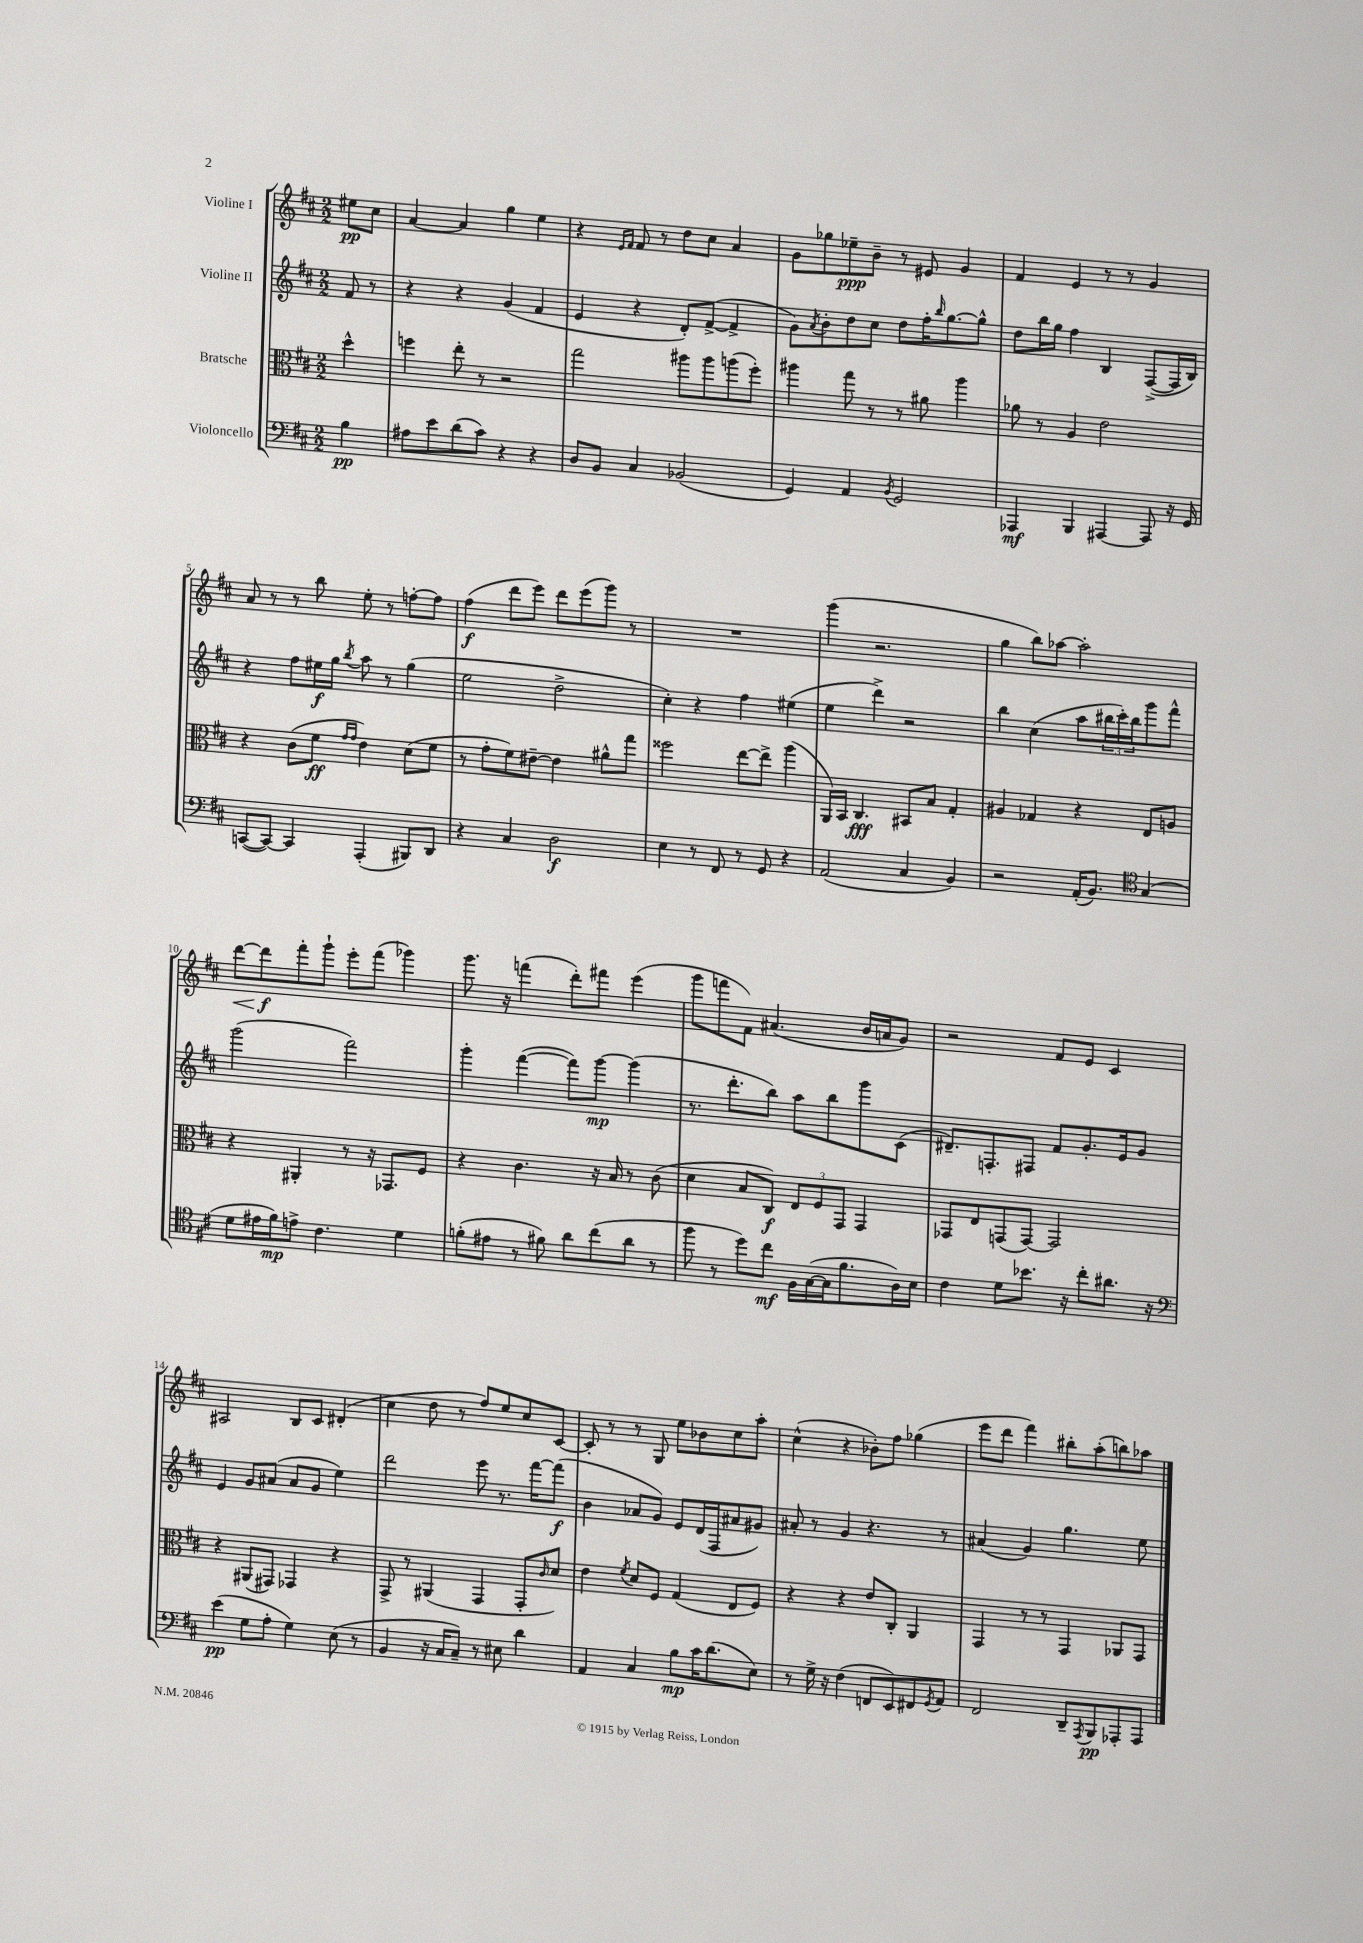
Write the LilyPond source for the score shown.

<<
\new StaffGroup <<
\new Staff = "s0" \with { instrumentName = "Violine I" } {
    \clef treble \key d \major \numericTimeSignature \time 2/2 \partial 4
    eis''8\pp cis''8 |
    a'4~ a'4 g''4 e''4 |
    r4 \grace { e'16 fis'16 } fis'8 r8 d''8 cis''8 a'4 |
    g'8 ges''8 ees''8--\ppp b'8-- r8 eis'8 g'4 |
    fis'4 e'4 r8 r8 g'4 |
    a'8 r8 r8 b''8 e''8-. r8 f''8~-. f''8 |
    fis''4\f( d'''8 e'''8) d'''8 e'''8( g'''8) r8 |
    R1 |
    g'''4( r2. |
    g''4 b''8) aes''8~ aes''2-. |
    d'''8~\< d'''8\f\! fis'''8-. g'''8-! e'''8-. fis'''8( ges'''4) |
    g'''8. r16 f'''4( d'''8-.) fis'''8 e'''4( |
    g'''8 f'''8 fis'8) ais'4.( b'16 a'16 g'8) |
    r2 fis'8 e'8 cis'4 |
    ais2 b8 cis'8 dis'4-.( |
    cis''4 d''8 r8 fis''8) e''8 cis''8 cis'8~ |
    cis'8-. r8 r8 g8 e''8 bes'8 cis''8 a''8-. |
    cis''4-^( r4 bes'8-.) fis''8 ges''4( |
    e'''8 d'''8 fis'''4) bis''8-. a''8-.( b''8) aes''8 \bar "|." |
}
\new Staff = "s1" \with { instrumentName = "Violine II" } {
    \clef treble \key d \major \numericTimeSignature \time 2/2 \partial 4
    fis'8 r8 |
    r4 r4 g'4( fis'4 |
    e'4 r4 d'8-.) fis'8~->( fis'4-> |
    g'8) \acciaccatura { a'8 } b'8-. d''8 cis''8 d''8 fis''16-. \grace { b''16 } g''8.~ g''8-^ |
    d''8 b''16 g''16 fis''4 b4 fis8~->( fis16 b16) |
    r4 fis''8 eis''16\f g''16 \acciaccatura { b''8 } a''8 r8 g''4( |
    e''2 d''2-> |
    cis''4-.) r4 fis''4 eis''4( |
    e''4 d'''4->) r2 |
    b''4 cis''4( a''8 \tuplet 3/2 { bis''16 cis'''16-.) bis''16 } g'''8 fis'''8-^ |
    g'''2( fis'''2) |
    g'''4-. fis'''4~( fis'''8) g'''8~\mp g'''4( |
    r8. d'''8.-. b''8) a''8 b''8 g'''8 cis'8( |
    dis'8.--) f8.-. fis8 fis'8 g'8.-. e'16 g'8 |
    e'4 g'8 ais'8( ais'8 g'8 e''4) |
    d'''2 e'''8 r8. fis'''16~ fis'''8\f( |
    b'4 aes'8 g'8) e'8 d'16( fis16 ais'8 gis'8) |
    ais'8-. r8 g'4 r4. r8 |
    ais'4( g'4) g''4. e''8 \bar "|." |
}
\new Staff = "s2" \with { instrumentName = "Bratsche" } {
    \clef alto \key d \major \numericTimeSignature \time 2/2 \partial 4
    d''4-^ |
    f''4 e''8-. r8 r2 |
    g''2 ais''8 ais''8 a''8( fis''8-.) |
    ais''4 g''8 r8 r8 ais'8 ais''4 |
    aes'8 r8 a4 e'2 |
    r4 cis'8( fis'8\ff \grace { g'16 g'16 } e'4) d'8( fis'8 |
    r8 g'8-. fis'8) eis'8~-- eis'4 ais'8-^ g''8 |
    fisis''2 e''8~ e''8-> a''4( |
    a,16) b,16 cis4.\fff bis,8 b8 g4-. |
    ais4 ges4 r4 e8 a8 |
    r4 ais,4-. r8 r16 ges,8. fis8 |
    r4 cis'4. r16 b16 r8 cis'8( |
    d'4 b8 cis8\f) \tuplet 3/2 { e8 fis8 g,8 } g,4 |
    ges,8 e8 g,8( g,8~) g,2 |
    r4 ais,8( gis,8) ges,4 r4 |
    g,8-> r8 ais,4( g,4 g,8-. \grace { cis'16 } d'8) |
    e'4 \acciaccatura { fis'8 } d'8 fis8 g4( e8 fis8) |
    r4 r4 e'8 cis8-. a,4 |
    g,4 r8 r8 g,4 aes,8 g,8 \bar "|." |
}
\new Staff = "s3" \with { instrumentName = "Violoncello" } {
    \clef bass \key d \major \numericTimeSignature \time 2/2 \partial 4
    b4\pp |
    ais8 e'8 d'8( cis'8) r4 r4 |
    d8 b,8 cis4 bes,2( |
    g,4) a,4 \acciaccatura { b,8 } g,2 |
    aes,,4\mf b,,4 ais,,4~ ais,,8 r16 g,16 |
    c,8~( c,8~) c,4 a,,4-.( bis,,8) d,8 |
    r4 cis4 d2\f |
    e4 r8 fis,8 r8 g,8 r4 |
    a,2( cis4 b,4) |
    r2 a,16-.( b,8.) \clef tenor g4( |
    d'8 eis'16 fis'16\mp) e'8-> cis'4. d'4 |
    f'8-.( eis'8 r8 fis'8) a'8 cis''8( a'8 r8 |
    fis''8 r8 d''8) cis''8\mf fis16 g16~( g16 fis'8. a16) b16 |
    cis'4 d'8 bes'8. r16 cis''8-. ais'8. r16 |
    \clef bass e'4\pp( g8 a8-. g4) e8( r8 |
    b,4 r16 cis16 cis8--) r8 eis8 d'4 |
    a,4 cis4 b8\mp cis'16 d'8.( e8) |
    r8 g16-> r16 fis4( f,8 e,8) fis,8 \acciaccatura { g,8 } a,8 |
    fis,2 d,8-- \acciaccatura { a,,8 } b,,8\pp aes,,8-. aes,,8 \bar "|." |
}
>>
>>
